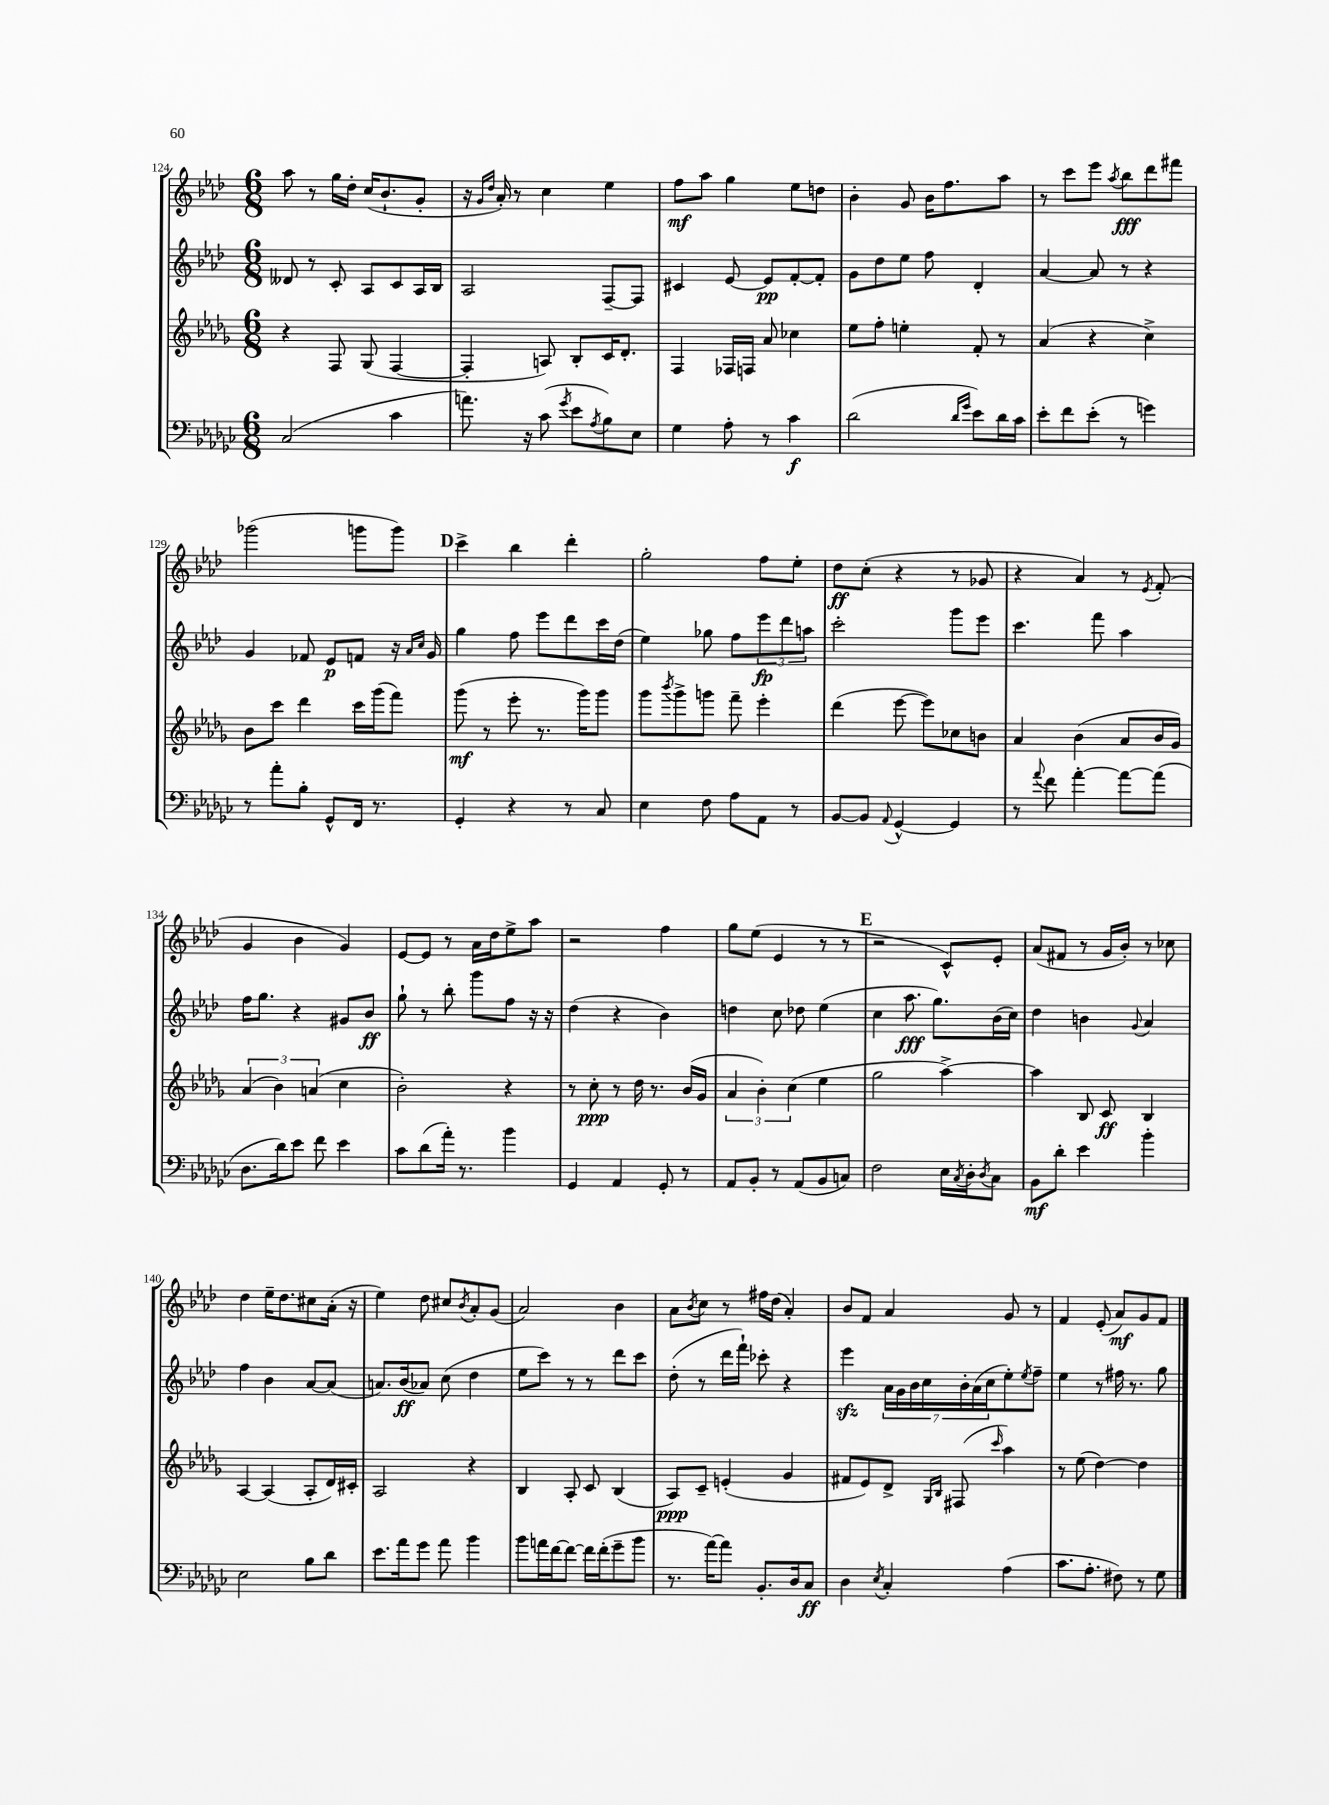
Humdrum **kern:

**kern	**dynam	**kern	**dynam	**kern	**dynam	**kern	**dynam
*part4	*part4	*part3	*part3	*part2	*part2	*part1	*part1
*staff4	*staff4	*staff3	*staff3	*staff2	*staff2	*staff1	*staff1
*clefF4	*	*clefG2	*	*clefG2	*	*clefG2	*
*k[b-e-a-d-g-c-]	*	*k[b-e-a-d-g-]	*	*k[b-e-a-d-]	*	*k[b-e-a-d-]	*
*M6/8	*	*M6/8	*	*M6/8	*	*M6/8	*
=124	=124	=124	=124	=124	=124	=124	=124
(2C-/	.	4r	.	8d--X/	.	8aa-\	.
.	.	.	.	8r	.	8r	.
.	.	8F/	.	8c'/	.	16gg\LL	.
.	.	.	.	.	.	16dd-'\JJ	.
.	.	(8G-/	.	8A-/L	.	(16cc/KL	.
.	.	.	.	.	.	8.b-`/	.
4c-\	.	[4F/	.	8c/	.	.	.
.	.	.	.	16A-/L	.	8g'/J	.
.	.	.	.	16B-/JJ	.	.	.
=125	=125	=125	=125	=125	=125	=125	=125
8.an\)	.	4F'/]	.	2A-/	.	16r	.
.	.	.	.	.	.	16qqg/LL	.
.	.	.	.	.	.	16qqdd-/JJ	.
.	.	.	.	.	.	16a-'/)	.
.	.	.	.	.	.	8r	.
16r	.	.	.	.	.	.	.
(8c-\	.	8An/)	.	.	.	4cc\	.
8qg-/	.	.	.	.	.	.	.
8e-\L	.	8B-'/L	.	.	.	.	.
8qA-/	.	.	.	.	.	.	.
8B-\)	.	16c/K	.	[8F~/L	.	4ee-\	.
.	.	8.d-'/J	.	.	.	.	.
8E-\J	.	.	.	8F/J]	.	.	.
=126	=126	=126	=126	=126	=126	=126	=126
4G-\	.	4F/	.	4c#X/	.	8ff\L	mf
.	.	.	.	.	.	8aa-\J	.
8A-'\	.	16F-X/LL	.	[8e-/	.	4gg\	.
.	.	16Fn/JJ	.	.	.	.	.
8r	.	8a-/	.	8e-/L]	pp	.	.
4c-\	f	4cc-X\	.	[8f'/	.	8ee-\L	.
.	.	.	.	8f'/J]	.	8ddn\J	.
=127	=127	=127	=127	=127	=127	=127	=127
(2d-\	.	8ee-\L	.	8g\L	.	4b-'\	.
.	.	8ff'\J	.	8dd-\	.	.	.
.	.	4een'\	.	8ee-\J	.	8g/	.
.	.	.	.	8ff\	.	16b-\KL	.
.	.	.	.	.	.	8.ff\	.
16qqd-/LL	.	.	.	.	.	.	.
16qqg-/JJ	.	.	.	.	.	.	.
8e-\L)	.	8f'/	.	4d-'/	.	.	.
16d-\L	.	8r	.	.	.	8aa-\J	.
16c-\JJ	.	.	.	.	.	.	.
=128	=128	=128	=128	=128	=128	=128	=128
8e-'\L	.	(4a-/	.	[4a-/	.	8r	.
8f\	.	.	.	.	.	8ccc\L	.
(8e-'\J	.	4r	.	8a-/]	.	8eee-\J	.
.	.	.	.	.	.	8qaa-/	.
8r	.	.	.	8r	.	8bb-\L	fff
4gn\)	.	4cc^\)	.	4r	.	8ddd-\	.
.	.	.	.	.	.	8fff#X\J	.
!!LO:LB:g=z
=129	=129	=129	=129	=129	=129	=129	=129
8r	.	8b-\L	.	4g/	.	(2ggg-X\	.
8a-'\L	.	8ccc\J	.	.	.	.	.
8B-'\J	.	4ddd-\	.	8f-X/	.	.	.
8GG-^^/L	.	.	.	8e-/L	p	.	.
16FF/Jk	.	16ccc\LL	.	8fn/J	.	8gggn\L	.
8.r	.	(16ggg-\J	.	.	.	.	.
.	.	8fff\J)	.	16r	.	8ggg\J)	.
.	.	.	.	16qqa-/LL	.	.	.
.	.	.	.	16qqcc/JJ	.	.	.
.	.	.	.	16g/	.	.	.
!!LO:REH:place=s1:t=D
=130	=130	=130	=130	=130	=130	=130	=130
4GG-'/	.	(8ggg-\	mf	4gg\	.	4ccc^\	.
.	.	8r	.	.	.	.	.
4r	.	8eee-'\	.	8ff\	.	4bb-\	.
.	.	8.r	.	8eee-\L	.	.	.
8r	.	.	.	8ddd-\	.	4ddd-'\	.
.	.	16ggg-\KL)	.	.	.	.	.
8C-/	.	8ggg-\J	.	16ccc\L	.	.	.
.	.	.	.	(16dd-\JJ	.	.	.
=131	=131	=131	=131	=131	=131	=131	=131
4E-\	.	8ggg-\L	.	4ee-\)	.	2gg'\	.
.	.	8qbbb-/	.	.	.	.	.
.	.	8ggg-^\	.	.	.	.	.
8F\	.	8gggn\J	.	8gg-X\	.	.	.
8A-\L	.	8fff~\	.	8ff\L	.	.	.
8AA-\J	.	4eee-'\	.	12eee-\	fp	8ff\L	.
.	.	.	.	12ddd-\	.	.	.
8r	.	.	.	.	.	8ee-'\J	.
.	.	.	.	12aan\J	.	.	.
=132	=132	=132	=132	=132	=132	=132	=132
[8BB-/L	.	(4ddd-\	.	2ccc'\	.	8dd-\L	ff
8BB-/J]	.	.	.	.	.	(8cc'\J	.
8qqAA-/	.	.	.	.	.	.	.
[4GG-^^/	.	[8eee-\	.	.	.	4r	.
.	.	8eee-\L])	.	.	.	.	.
4GG-/]	.	8cc-X\	.	8ggg\L	.	8r	.
.	.	8bn\J	.	8eee-\J	.	8g-X/	.
=133	=133	=133	=133	=133	=133	=133	=133
8r	.	4a-/	.	4.ccc\	.	4r	.
8qqa-/	.	.	.	.	.	.	.
8f\	.	.	.	.	.	.	.
[4a-'\	.	(4b-\	.	.	.	4a-/)	.
.	.	.	.	8fff\	.	.	.
8a-\L_	.	8a-/L	.	4aa-\	.	8r	.
.	.	.	.	.	.	8qe-/	.
(8a-\J]	.	16b-/L	.	.	.	(8f'/	.
.	.	16g-/JJ)	.	.	.	.	.
!!LO:LB:g=z
=134	=134	=134	=134	=134	=134	=134	=134
8.D-\L	.	(6a-/	.	16ff\KL	.	4g/	.
.	.	.	.	8.gg\J	.	.	.
.	.	6b-\)	.	.	.	.	.
16d-\k)	.	.	.	.	.	.	.
8e-\J	.	.	.	4r	.	4b-\	.
.	.	(6an/	.	.	.	.	.
8f\	.	.	.	.	.	.	.
4e-\	.	4cc\	.	8g#X/L	.	4g/)	.
.	.	.	.	8b-/J	ff	.	.
=135	=135	=135	=135	=135	=135	=135	=135
8c-\L	.	2b-'\)	.	8gg`\	.	[8e-/L	.
(8d-\	.	.	.	8r	.	8e-/J]	.
16a-'\Jk)	.	.	.	8bb-'\	.	8r	.
8.r	.	.	.	.	.	.	.
.	.	.	.	8ggg\L	.	16a-\LL	.
.	.	.	.	.	.	16dd-\J	.
4b-\	.	4r	.	8ff\J	.	8ee-^\	.
.	.	.	.	16r	.	8aa-\J	.
.	.	.	.	16r	.	.	.
=136	=136	=136	=136	=136	=136	=136	=136
4GG-/	.	8r	.	(4dd-\	.	2r	.
.	.	8cc'\	ppp	.	.	.	.
4AA-/	.	8r	.	4r	.	.	.
.	.	16dd-\	.	.	.	.	.
.	.	8.r	.	.	.	.	.
8GG-'/	.	.	.	4b-\)	.	4ff\	.
8r	.	(16b-/LL	.	.	.	.	.
.	.	16g-/JJ	.	.	.	.	.
=137	=137	=137	=137	=137	=137	=137	=137
8AA-/L	.	6a-/	.	4ddn\	.	8gg\L	.
8BB-'/J	.	.	.	.	.	(8ee-\J	.
.	.	6b-'\)	.	.	.	.	.
8r	.	.	.	8cc\	.	4e-/	.
.	.	(6cc\	.	.	.	.	.
(8AA-/L	.	.	.	8dd-X\	.	.	.
8BB-/	.	4ee-\	.	(4ee-\	.	8r	.
8Cn/J)	.	.	.	.	.	8r	.
!!LO:REH:place=s1:t=E
=138	=138	=138	=138	=138	=138	=138	=138
2F\	.	2gg-\	.	4cc\	.	2r	.
.	.	.	.	8.aa-\	fff	.	.
.	.	.	.	8.gg\L)	.	.	.
16E-\LL	.	[4aa-^\)	.	.	.	8c^^/L)	.
8qC-/	.	.	.	.	.	.	.
16D-'\J	.	.	.	.	.	.	.
8qD-/	.	.	.	.	.	.	.
8C-\J	.	.	.	(16b-\L	.	8e-'/J	.
.	.	.	.	16cc\JJ)	.	.	.
=139	=139	=139	=139	=139	=139	=139	=139
8BB-\L	mf	4aa-\]	.	4dd-\	.	(8a-/L	.
8d-'\J	.	.	.	.	.	8f#X/J	.
4e-\	.	8B-/	.	4bn\	.	8r	.
.	.	8c/	ff	.	.	16g/LL	.
.	.	.	.	.	.	16b-'/JJ)	.
.	.	.	.	8qqg/	.	.	.
4b-'\	.	4B-/	.	4a-/	.	8r	.
.	.	.	.	.	.	8cc-X\	.
!!LO:LB:g=z
=140	=140	=140	=140	=140	=140	=140	=140
2E-\	.	[4A-/	.	4ff\	.	4dd-\	.
.	.	(4A-/]	.	4b-\	.	16ee-~\KL	.
.	.	.	.	.	.	8.dd-\	.
8B-\L	.	8A-'/L	.	[8a-/L	.	8cc#X\	.
8d-\J	.	16d-/L)	.	(8a-/J]	.	(16a-'\Jk	.
.	.	16c#X'/JJ	.	.	.	16r	.
=141	=141	=141	=141	=141	=141	=141	=141
8.e-\L	.	2A-/	.	8.an/L)	.	4ee-\)	.
16a-\k	.	.	.	(16b-/k	ff	.	.
8g-\J	.	.	.	8a-X/J)	.	8dd-\	.
8a-\	.	.	.	(8cc\	.	8cc#X/L	.
.	.	.	.	.	.	8qb-/	.
4b-\	.	4r	.	4dd-\	.	8a-'/	.
.	.	.	.	.	.	(8g/J	.
=142	=142	=142	=142	=142	=142	=142	=142
8b-\L	.	4B-/	.	8ee-\L	.	2a-/)	.
16an\L	.	.	.	8ccc\J)	.	.	.
[16f\J	.	.	.	.	.	.	.
8f\J_	.	8A-'/	.	8r	.	.	.
16f\LL]	.	8c/	.	8r	.	.	.
(16f'\J	.	.	.	.	.	.	.
8g-~\	.	(4B-/	.	8ddd-\L	.	4b-\	.
8b-\J	.	.	.	8ccc\J	.	.	.
=143	=143	=143	=143	=143	=143	=143	=143
8.r	.	8A-/L)	ppp	(8dd-'\	.	8a-\L	.
.	.	.	.	.	.	8qb-/	.
.	.	8c~/J	.	8r	.	8cc\J	.
[16a-\KL)	.	.	.	.	.	.	.
8a-\J]	.	(4en'/	.	16ddd-\LL	.	8r	.
.	.	.	.	16fff`\JJ)	.	.	.
8.BB-'/L	.	.	.	8ccc-X'\	.	16ff#X\LL	.
.	.	.	.	.	.	(16dd-\JJ	.
.	.	4g-/	.	4r	.	4a-'/)	.
16D-/k	.	.	.	.	.	.	.
8C-/J	ff	.	.	.	.	.	.
=144	=144	=144	=144	=144	=144	=144	=144
4D-\	.	8f#X/L	.	4eee-zz\	.	8b-/L	.
.	.	8e-/)	.	.	.	8f/J	.
8qE-/	.	.	.	.	.	.	.
4C-'/	.	8d-^/J	.	28a-\LL	.	4a-/	.
.	.	.	.	28g\	.	.	.
.	.	.	.	28b-\	.	.	.
.	.	.	.	28cc\	.	.	.
.	.	16qqG-/LL	.	.	.	.	.
.	.	16qqB-/JJ	.	.	.	.	.
.	.	(8F#X/	.	.	.	.	.
.	.	.	.	28b-'\	.	.	.
.	.	.	.	(28a-\	.	.	.
.	.	.	.	28cc\J	.	.	.
.	.	16qqccc/	.	.	.	.	.
(4A-\	.	4aa-\)	.	8ee-'\)	.	8g/	.
.	.	.	.	8qee-/	.	.	.
.	.	.	.	8ff~\J	.	8r	.
=145	=145	=145	=145	=145	=145	=145	=145
8.c-\L	.	8r	.	4ee-\	.	4f/	.
.	.	(8ee-\	.	.	.	.	.
8.A-'\J	.	.	.	.	.	.	.
.	.	[4dd-\)	.	8r	.	(8e-'/	.
8F#X\)	.	.	.	16ff#X\	.	8a-/L)	mf
.	.	.	.	8.r	.	.	.
8r	.	4dd-\]	.	.	.	8g/	.
8G-\	.	.	.	8gg\	.	8f/J	.
==	==	==	==	==	==	==	==
*-	*-	*-	*-	*-	*-	*-	*-
